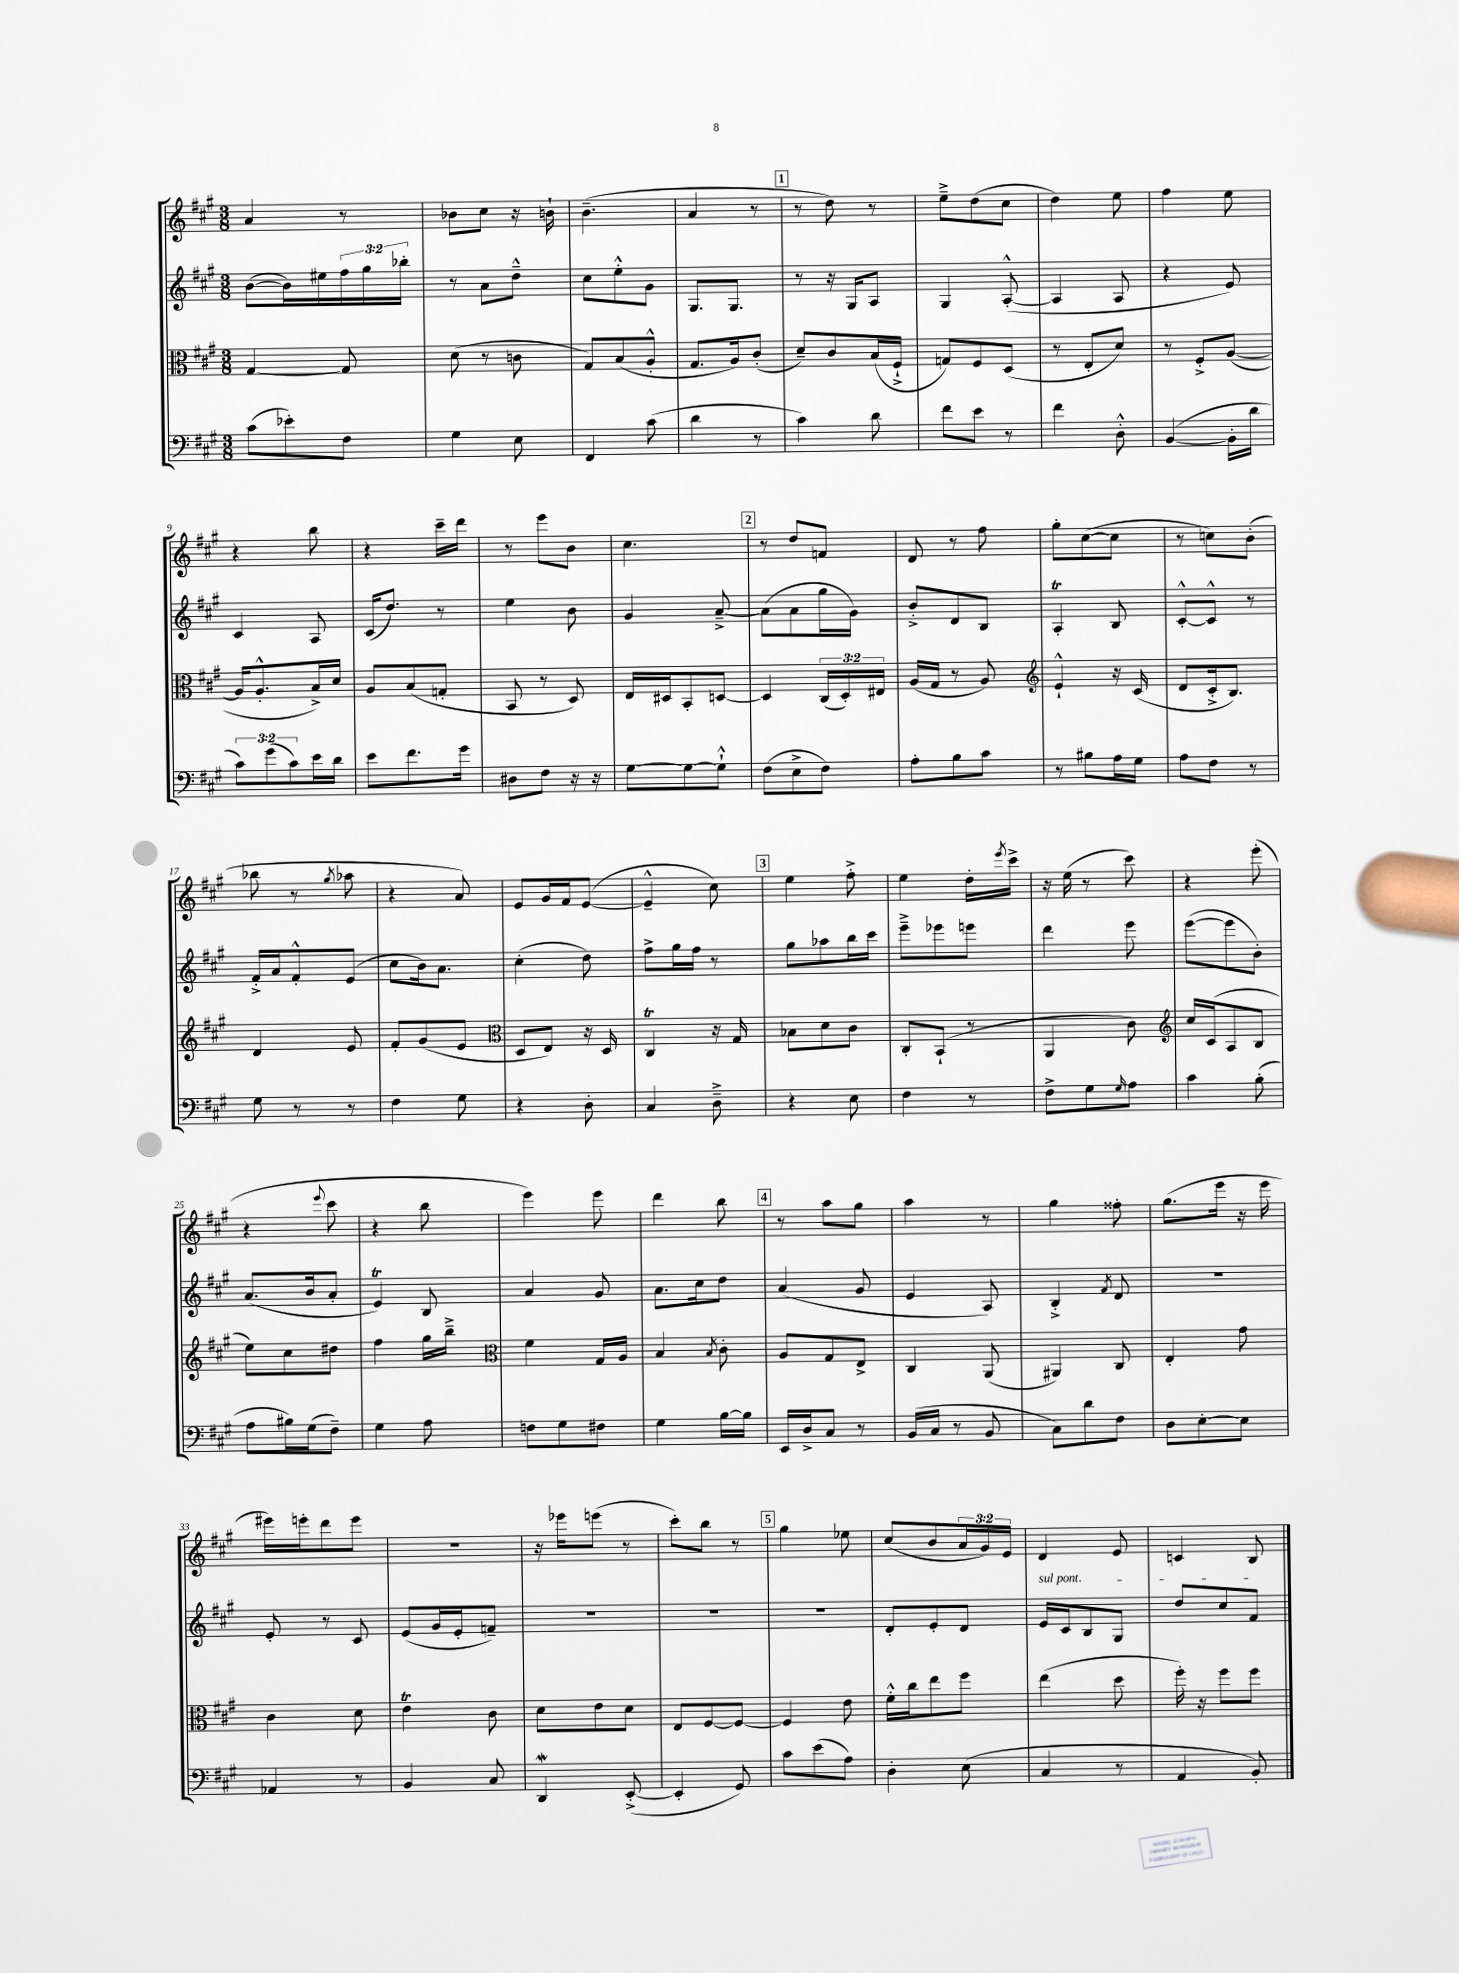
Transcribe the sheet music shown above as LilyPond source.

<<
\new StaffGroup <<
\new Staff = "s0" {
    \clef treble \key a \major \numericTimeSignature \time 3/8 \override Staff.TupletNumber.text = #tuplet-number::calc-fraction-text
    a'4 r8 |
    bes'8 cis''8 r16 b'16-! |
    b'4.--( |
    a'4 r8 |
    \mark \markup { \box "1" } r8 d''8) r8 |
    e''8---> d''8( cis''8 |
    d''4) e''8 |
    fis''4 e''8 |
    r4 b''8 |
    r4 cis'''16-- d'''16 |
    r8 e'''8 b'8 |
    cis''4. |
    \mark \markup { \box "2" } r8 d''8 f'8 |
    d'8 r8 fis''8 |
    gis''8-. cis''8~( cis''8 |
    r8 c''8) b'8-.( |
    bes''8 r8 \acciaccatura { gis''8 } aes''8 |
    r4 a'8) |
    e'8 gis'16 fis'16 e'8~( |
    e'4---^ cis''8) |
    \mark \markup { \box "3" } e''4 fis''8-.-> |
    e''4 d''16-. \acciaccatura { e'''8 } cis'''16-> |
    r16 e''16( r8 cis'''8) |
    r4 e'''8-.( |
    r4 \appoggiatura { e'''8 } cis'''8 |
    r4 b''8 |
    e'''4) e'''8 |
    d'''4 b''8 |
    \mark \markup { \box "4" } r8 a''8 gis''8 |
    a''4 r8 |
    gis''4 fisis''8-. |
    gis''8.( e'''16 r16 e'''16 |
    eis'''16) e'''16-. d'''8 e'''8 |
    R4. |
    r16 ees'''16 e'''8( r8 |
    cis'''8-.) b''8 r8 |
    \mark \markup { \box "5" } gis''4 ees''8 |
    cis''8( b'8 \tuplet 3/2 { a'16 gis'16) e'16 } |
    d'4 e'8 |
    c'4 b8 \bar "|." |
}
\new Staff = "s1" {
    \clef treble \key a \major \numericTimeSignature \time 3/8 \override Staff.TupletNumber.text = #tuplet-number::calc-fraction-text
    b'8~( b'16) eis''16 \tuplet 3/2 { fis''16 gis''16 bes''16-. } |
    r8 a'8 d''8---^ |
    cis''8 e''8-.-^ gis'8 |
    gis8. gis8. |
    \mark \markup { \box "1" } r8 r16 gis16 a8 |
    gis4 a8~-.-^( |
    a4 a8 |
    r4 e'8) |
    cis'4 a8 |
    cis'16( d''8.) r8 |
    e''4 b'8 |
    gis'4 a'8~---> |
    \mark \markup { \box "2" } a'8( a'8 gis''16 gis'16) |
    b'8-.-> d'8 b8 |
    a4-.\trill b8 |
    cis'8~-.-^ cis'8-^ r8 |
    fis'16-.-> a'16 fis'8-.-^ e'8( |
    cis''8 b'16) a'8. |
    cis''4-.( d''8) |
    fis''8-> gis''16 fis''16 r8 |
    \mark \markup { \box "3" } gis''8 aes''8 b''16 cis'''16 |
    e'''8---> ees'''8 e'''8 |
    d'''4 e'''8 |
    e'''8~( e'''8 b'8-.) |
    a'8.( b'16 a'8-. |
    e'4\trill) b8 |
    a'4 gis'8 |
    a'8. cis''16 d''8 |
    \mark \markup { \box "4" } a'4( gis'8 |
    e'4 a8) |
    b4-.-> \acciaccatura { fis'8 } d'8 |
    R4. |
    e'8-. r8 cis'8 |
    e'8( gis'16 e'16-. f'8--) |
    R4. |
    R4. |
    \mark \markup { \box "5" } R4. |
    d'8-. e'8-. d'8 |
    \once \override TextSpanner.bound-details.left.text = \markup { \italic "sul pont." } e'16\startTextSpan cis'16 b8 gis8 |
    d''8 cis''8 fis'8\stopTextSpan \bar "|." |
}
\new Staff = "s2" {
    \clef alto \key a \major \numericTimeSignature \time 3/8 \override Staff.TupletNumber.text = #tuplet-number::calc-fraction-text
    gis4~ gis8 |
    d'8( r8 c'8 |
    gis8) b8( a8-.-^ |
    gis8. a16) cis'8-.( |
    \mark \markup { \box "1" } d'8--) cis'8 b16( fis16-!-> |
    g8) fis8 d8( |
    r8 e8-. d'8) |
    r8 fis8-.-> a8~( |
    a16 a8.-.-^ b16->) d'16 |
    a8 b8( g8-. |
    b,8 r8 d8) |
    e16 dis16 b,8-. d8~ |
    \mark \markup { \box "2" } d4 \tuplet 3/2 { cis16( d16-.) eis16 } |
    a16( gis16 r8 a8) |
    \clef treble e'4-!-^ r16 cis'16( |
    d'8 cis'16-.-> b8.) |
    d'4 e'8 |
    fis'8-. gis'8( e'8 |
    \clef alto d8 e8) r16 d16 |
    cis4\trill r16 gis16 |
    \mark \markup { \box "3" } bes8 d'8 cis'8 |
    cis8-. b,8-!( r8 |
    a,4 cis'8) |
    \clef treble cis''16 cis'16( a8 b8 |
    e''8) cis''8 dis''8 |
    fis''4 gis''16 b''16---> |
    \clef alto fis'4 gis16 a16 |
    b4 \acciaccatura { b8 } cis'8-. |
    \mark \markup { \box "4" } a8 gis8 e8-> |
    cis4 a,8( |
    ais,4) cis8 |
    e4-. gis'8 |
    cis'4 d'8 |
    e'4\trill cis'8 |
    d'8 e'8 d'8 |
    e8 fis8~ fis8~ |
    \mark \markup { \box "5" } fis4 e'8 |
    fis'16-.-^ cis''16 e''8 fis''8 |
    e''4( d''8 |
    fis''16-.) r16 fis''8 fis''8 \bar "|." |
}
\new Staff = "s3" {
    \clef bass \key a \major \numericTimeSignature \time 3/8 \override Staff.TupletNumber.text = #tuplet-number::calc-fraction-text
    cis'8( ees'8-.) fis8 |
    gis4 e8 |
    fis,4 cis'8( |
    d'4 r8 |
    \mark \markup { \box "1" } cis'4) d'8 |
    fis'8 e'8 r8 |
    fis'4 d8-.-^ |
    b,4~( b,16-. d'16 |
    \tuplet 3/2 { cis'8) gis'8( cis'8) } e'16 d'16 |
    e'8 fis'8. gis'16 |
    dis8 fis8 r16 r16 |
    gis8~ gis8~ gis8-!-^ |
    \mark \markup { \box "2" } fis8( e8-> fis8) |
    a8-. b8 cis'8 |
    r8 bis8 a16 gis16 |
    a8 fis8 r8 |
    gis8 r8 r8 |
    fis4 gis8 |
    r4 d8-. |
    cis4 d8---> |
    \mark \markup { \box "3" } r4 e8 |
    fis4 r8 |
    fis8-> gis8 \grace { gis16 } a8 |
    cis'4 b8-.( |
    a8 bis16) gis16( fis8--) |
    gis4 a8 |
    f8 gis8 fis8 |
    gis4 b16~ b16 |
    \mark \markup { \box "4" } e,16 d16-> cis8 r8 |
    b,16( cis16 r8 b,8 |
    cis8) d'8 fis8 |
    d8 e8~-. e8 |
    aes,4 r8 |
    b,4 cis8 |
    d,4\mordent e,8~-.->( |
    e,4-. gis,8) |
    \mark \markup { \box "5" } cis'8 e'8( a8) |
    d4-. e8( |
    cis4 r8 |
    a,4 b,8-.) \bar "|." |
}
>>
>>
